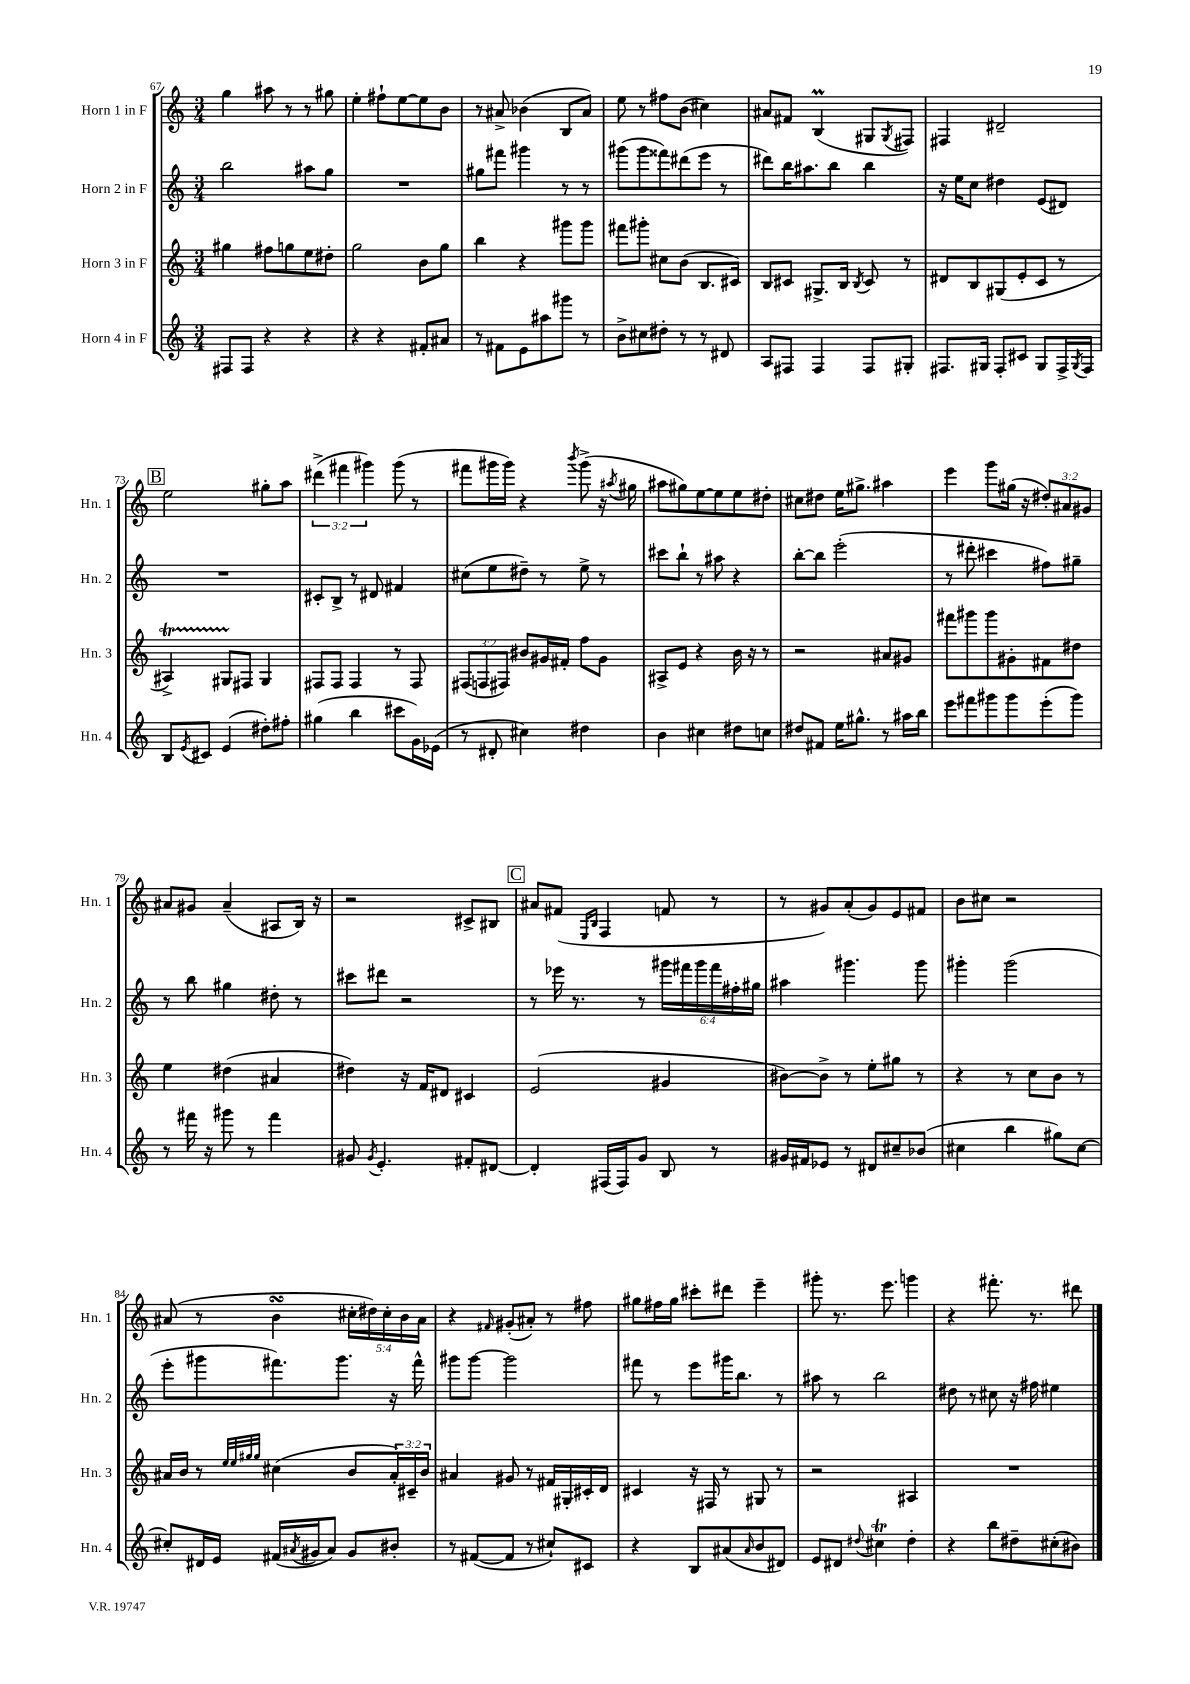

**kern	**kern	**kern	**kern
*staff4	*staff3	*staff2	*staff1
*clefG2	*clefG2	*clefG2	*clefG2
*k[]	*k[]	*k[]	*k[]
*M3/4	*M3/4	*M3/4	*M3/4
8F#	4gg#	2bb	4gg
8F#	.	.	.
4r	8ff#	.	8aa#
.	8gg	.	8r
4r	8ee	8aa#	8r
.	8dd#'	8gg	8gg#
=	=	=	=
4r	2gg	2.r	4ee'
4r	.	.	8ff#`
.	.	.	[8ee
8f#'	8b	.	8ee]
8a#	8gg	.	8b
=	=	=	=
8r	4bb	8gg#	8r
8f#	.	8fff#	8a#^
8e	4r	4ggg#	(4b-
8aa#	.	.	.
8ggg#	8ggg#	8r	8B
8r	8ggg#	8r	8a#)
=	=	=	=
8b^	8fff#	(8ggg#	8ee
8cc#	8ggg#'	8ggg#	8r
8dd#'	8cc#	8fff##)	8ff#
8r	(8b	(8ddd#	(8b
8r	8.B	8eee	4cc#)
8d#	.	8r	.
.	16c#)	.	.
=	=	=	=
8A	8B	8ddd#)	8a#
8F#	8c#	16bb	8f#
.	.	8.aa#	.
4F#	8.G#^	.	(4B
.	.	8bb	.
.	16B	.	.
.	8qB	.	.
8F#	8c#	4bb	8G#
.	.	.	8qG#
8G#'	8r	.	8F#)
=	=	=	=
8.F#	8d#	16r	4F#
.	.	16ee	.
.	8B	8cc	.
16G#	.	.	.
8F#'	(8G#	4dd#	2d#~
8c#	8e'	.	.
8G#	8c	(8e	.
16F#^	8r	8d#)	.
8qG#	.	.	.
16F#	.	.	.
=	=	=	=
8B	4A#^)	2.r	2ee
8qe	.	.	.
8c#	.	.	.
(4e	8G#	.	.
.	8F#	.	.
8dd#')	4G#	.	8gg#'
8ff#'	.	.	8aa
=	=	=	=
(4gg#	8F#	8c#'	(6ddd#^
.	8F#	8B^	.
.	.	.	6fff#
4bb	4F#	8r	.
.	.	.	6ggg#)
.	.	8d#	.
8ccc#	8r	4f#	(8ggg#
16g)	8F#	.	8r
(16e-	.	.	.
=	=	=	=
8r	(12F#	(8cc#	8fff#
.	12F	.	.
8d#'	.	8ee	16ggg#
.	12F#)	.	.
.	.	.	16ggg#)
4cc#)	8b#	8dd#~)	4r
.	16g#	8r	.
.	16f#'	.	.
.	.	.	8qbbb
4dd#	8ff	8ee^	(8ggg#^
.	8g#	8r	16r
.	.	.	8qaa#
.	.	.	16gg#
=	=	=	=
4b	8A#^	8ccc#	8aa#
.	8e	8bb`	8gg#)
4cc#	4r	8r	[8ee
.	.	8aa#	8ee]
8dd#	16b	4r	8ee
.	16r	.	.
8cc	8r	.	8dd#'
=	=	=	=
8dd#	2r	[8bb'	8cc#
8f#	.	8bb]	8dd#
16ee	.	(2eee'	16ee
8.gg#^^	.	.	8.gg#^
8r	8a#	.	4aa#
16aa#	8g#	.	.
16bb	.	.	.
=	=	=	=
8eee	8fff#	8r	4eee
8fff#	8ggg#	8ddd#'	.
8ggg#	8ggg#	4ccc#	8ggg
8ggg#	8g#'	.	(16gg#
.	.	.	16r
(8eee'	8f#	8ff#)	12dd#')
.	.	.	12a#
8ggg#)	8dd#	8gg#~	.
.	.	.	12g#
=	=	=	=
8r	4ee	8r	8a#
16fff#	.	8bb	8g#
16r	.	.	.
8ggg#	(4dd#	4gg#	(4a#~
8r	.	.	.
4fff#	4a#	8dd#'	8A#
.	.	8r	16B)
.	.	.	16r
=	=	=	=
8g#	4dd#)	8ccc#	2r
8qg#	.	.	.
4.e'	.	8ddd#	.
.	16r	2r	.
.	16f	.	.
.	8d#	.	.
8f#'	4c#	.	8c#^
[8d#	.	.	8B#
=	=	=	=
4d#']	(2e	8r	8a#
.	.	16eee-	(8f#
.	.	8.r	.
.	.	.	16qqE
.	.	.	16qqB
(16F#	.	.	4F
16F#)	.	.	.
8g	.	8r	.
8B	4g#	24ggg#	8f
.	.	24fff#	.
.	.	24ggg#	.
8r	.	24fff#	8r
.	.	24ff#'	.
.	.	24gg#	.
=	=	=	=
16g#	[8b#)	4aa#	8r
16f#	.	.	.
8e-	8b#^]	.	8g#)
8r	8r	4.ggg#	(8a'
8d#	8ee'	.	8g#)
8cc#~	8gg#	.	8e
(8b-	8r	8ggg#	8f#
=	=	=	=
4cc#	4r	4ggg#'	8b
.	.	.	8cc#
4bb	8r	(2ggg#	2r
.	8cc	.	.
8gg#)	8b	.	.
[8cc#	8r	.	.
=	=	=	=
8cc#']	16a#	8eee'	(8a#
.	16b	.	.
16d#	8r	8ggg#	8r
16e	.	.	.
.	32qqee	.	.
.	32qqee	.	.
.	32qqgg#	.	.
.	32qqgg#	.	.
(16f#	(4cc#	8.fff#)	4b
8qa#	.	.	.
16g#	.	.	.
8a#)	.	.	.
.	.	8.ggg#	.
8g#	8b	.	20cc#'
.	.	.	20dd#)
.	.	.	20cc#'
8b#'	24a#')	16r	.
.	.	.	20b
.	24c#~	.	.
.	.	16fff#^^	.
.	.	.	20a#
.	24b	.	.
=	=	=	=
8r	4a#	8ggg#	4r
([8f#	.	[8ggg#	.
.	.	.	16qqf#
8f#]	8g#	2ggg#]	(8g#'
8r	8r	.	8a#')
8cc#`)	16f#	.	8r
.	16G#'	.	.
8c#	16c#'	.	8ff#
.	16d	.	.
=	=	=	=
4r	4c#	8fff#	8gg#
.	.	8r	16ff#
.	.	.	16gg#
8B	16r	8eee	8ccc#'
.	16F#	.	.
(8a#	8r	16ggg#	8ddd#
.	.	8.bb	.
16qqa#	.	.	.
8b	8G#	.	4eee~
8d#)	8r	8r	.
=	=	=	=
8e	2r	8aa#	8ggg#'
8d#	.	8r	8.r
8qqdd#	.	.	.
4cc#	.	2bb	.
.	.	.	8.eee
4dd#'	4A#	.	4ggg
=	=	=	=
4r	2.r	8dd#	4r
.	.	8r	.
8bb	.	8cc#	8.fff#'
8dd#~	.	16r	.
.	.	16ff#	8.r
(8cc#'	.	4ee#	.
8b#)	.	.	8ddd#
==	==	==	==
*-	*-	*-	*-
